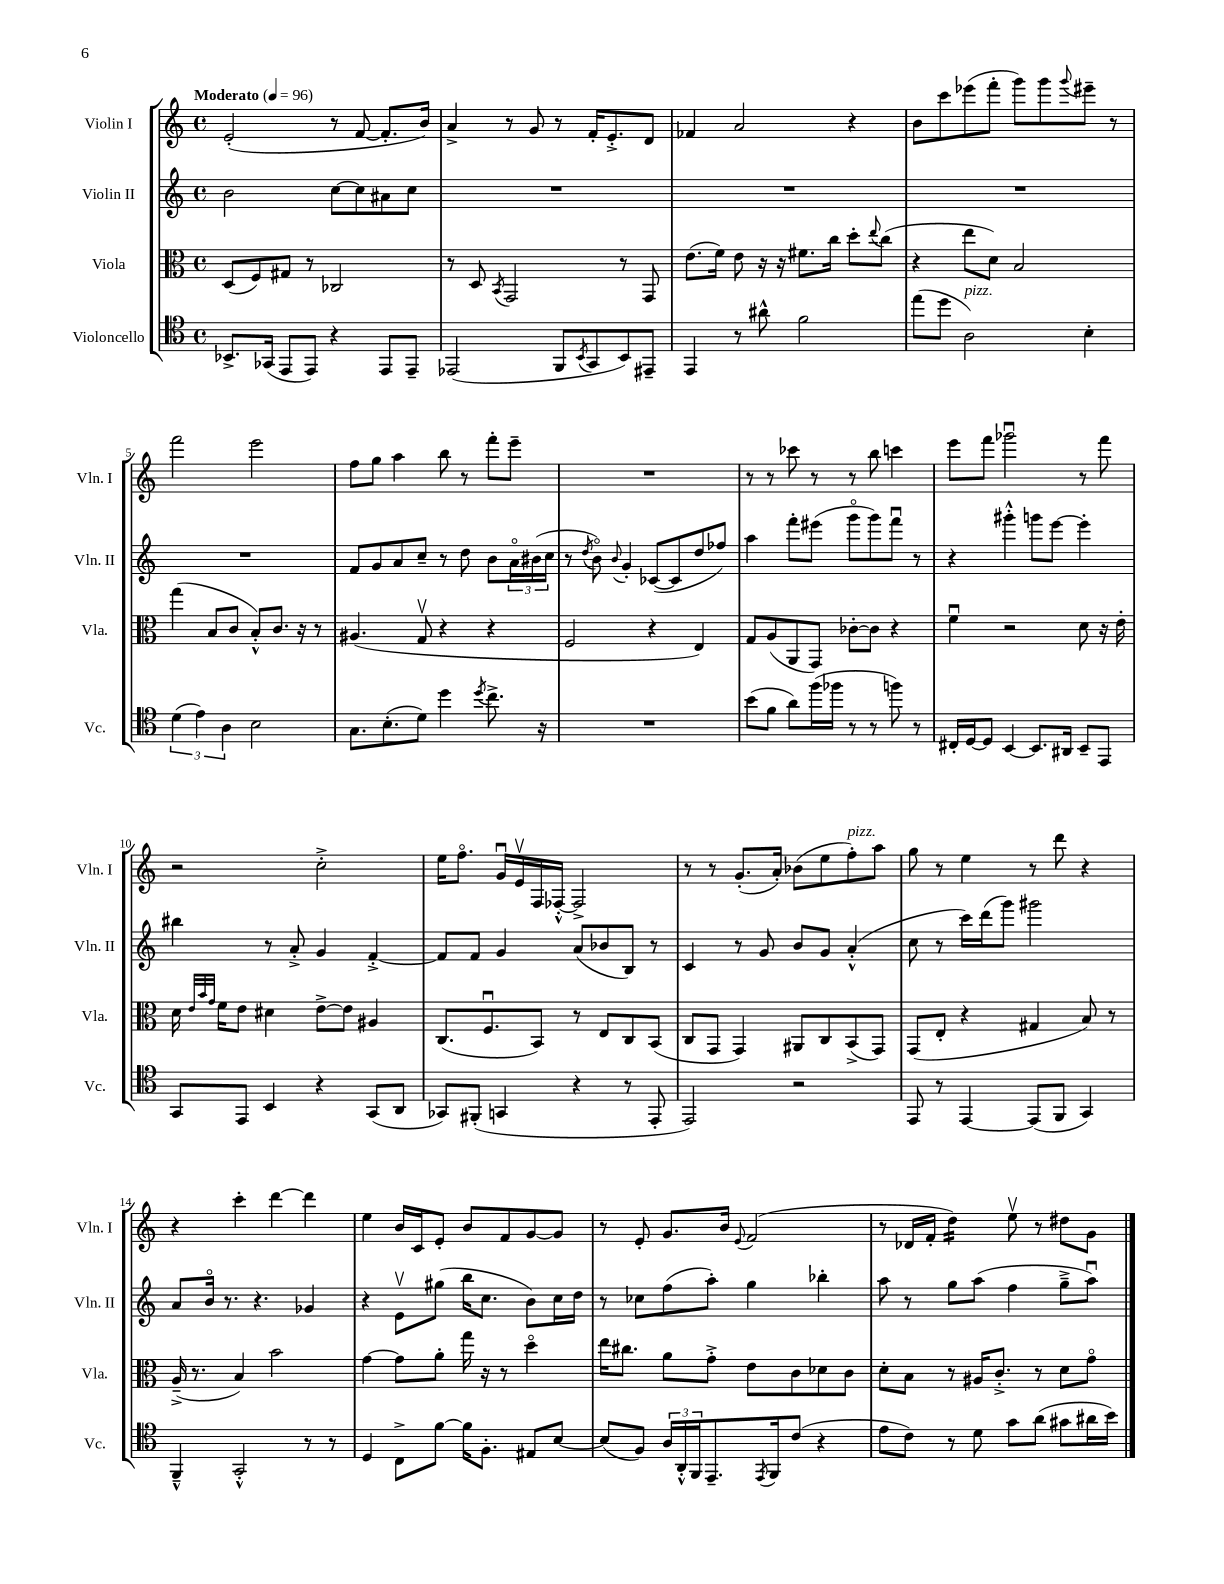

**kern	**kern	**kern	**kern
*staff4	*staff3	*staff2	*staff1
*clefC4	*clefC3	*clefG2	*clefG2
*k[]	*k[]	*k[]	*k[]
*M4/4	*M4/4	*M4/4	*M4/4
*met(c)	*met(c)	*met(c)	*met(c)
*MM96	*MM96	*MM96	*MM96
8.BB-^	(8D	2b	(2e'
.	8F)	.	.
(16GG-	.	.	.
8EE	8G#	.	.
8EE)	8r	.	.
4r	2C-	[8cc	8r
.	.	8cc]	[8f
8EE	.	8a#	8.f']
8EE~	.	8cc	.
.	.	.	16b)
=	=	=	=
(2EE-	8r	1r	4a^
.	8D	.	.
.	8qBB	.	.
.	2GG	.	8r
.	.	.	8g
8FF	.	.	8r
8qBB	.	.	.
8GG	.	.	16f'
.	.	.	8.e'^
8BB)	8r	.	.
8EE#~	8GG	.	8d
=	=	=	=
4EE	(8.e	1r	4f-
.	16f)	.	.
8r	8e	.	2a
8a#^^	16r	.	.
.	16r	.	.
2f	8.f#	.	.
.	16cc	.	.
.	8dd'	.	4r
.	8qqee	.	.
.	(8cc	.	.
=	=	=	=
(8ee	4r	1r	8b
8dd	.	.	8ccc
2A)	8ee	.	(8eee-
.	8d)	.	8fff'
.	2B	.	8ggg)
.	.	.	8ggg
.	.	.	8qqggg
4B'	.	.	8eee#~
.	.	.	8r
=	=	=	=
(6d	(4gg	1r	2fff
6e)	.	.	.
.	8B	.	.
6A	.	.	.
.	8c	.	.
2B	8B'^^)	.	2eee
.	8.c	.	.
.	16r	.	.
.	8r	.	.
=	=	=	=
8.G	(4.A#	8f	8ff
.	.	8g	8gg
(8.B'	.	.	.
.	.	8a	4aa
8d)	8Gv	8cc~	.
4dd	4r	8r	8bb
.	.	8dd	8r
8qdd	.	.	.
8.cc^	4r	8b	8fff'
.	.	24ao	8eee~
.	.	(24b#	.
16r	.	.	.
.	.	24cc	.
=	=	=	=
1r	2F	8r	1r
.	.	8qdd	.
.	.	8bo)	.
.	.	8qqb	.
.	.	4g'	.
.	4r	([8c-	.
.	.	8c-]	.
.	4E)	8dd	.
.	.	8ff-)	.
=	=	=	=
(8b	8G	4aa	8r
8f	(8A	.	8r
8a)	8AA	8fff'	8ccc-
(16ff	8GG)	(8eee#	8r
16ff-	.	.	.
8r	[8c-'	8gggo	8r
8r	8c-]	8ggg)	8bb
8ff)	4r	8fffu	4ccc
8r	.	8r	.
=	=	=	=
16C#'	4fu	4r	8eee
[16D	.	.	.
8D]	.	.	8fff
[4BB	2r	4ggg#'^^	2ggg-u
8.BB]	.	8ggg	.
.	.	[8eee	.
16AA#	.	.	.
8BB~	8d	4eee']	8r
8EE	16r	.	8fff
.	16e'	.	.
=	=	=	=
8GG	16d	4bb#	2r
.	32qqe	.	.
.	32qqb	.	.
.	32qqg	.	.
.	16f	.	.
8EE	8e	.	.
4BB	4d#	8r	.
.	.	8a'^	.
4r	[8e^	4g	2cc'^
.	8e]	.	.
(8GG	4A#	[4f'^	.
8AA	.	.	.
=	=	=	=
8GG-)	(8.C	8f]	16ee
.	.	.	8.ffo
(8FF#'	.	8f	.
.	8.Fu	.	.
4GG	.	4g	16gu
.	.	.	16ev
.	8BB)	.	16F
.	.	.	[16F-'^^
4r	8r	(8a	2F-^]
.	8E	8b-	.
8r	8C	8B)	.
8EE'	(8BB	8r	.
=	=	=	=
2EE)	8C	4c	8r
.	8GG	.	8r
.	4GG)	8r	(8.g'
.	.	8g	.
.	.	.	16a')
2r	8AA#	8b	(8b-
.	8C	8g	8ee
.	(8BB^	(4a'^^	8ff')
.	8GG)	.	8aa
=	=	=	=
8EE	(8GG	8cc	8gg
8r	8E'	8r	8r
[4EE	4r	16ccc)	4ee
.	.	(16ddd	.
.	.	8ggg)	.
(8EE]	4G#	2ggg#	8r
8FF	.	.	8ddd
4GG)	8B)	.	4r
.	8r	.	.
=	=	=	=
4FF~^^	(16A~^	8a	4r
.	8.r	.	.
.	.	16bo	.
.	.	8.r	.
2GG'^^	4B)	.	4ccc'
.	.	4.r	.
.	2b	.	[4ddd
8r	.	4g-	4ddd]
8r	.	.	.
=	=	=	=
4D	[4g	4r	4ee
8C^	8g]	8ev	16b
.	.	.	16c
[8f	8a'	(8gg#	8e'
16f]	16gg	16bb	8b
8.F'	16r	8.cc	.
.	8r	.	8f
8E#	4ddo	8b)	[8g
[8B	.	16cc	8g]
.	.	16dd	.
=	=	=	=
(8B]	16ee	8r	8r
.	8.cc#	.	.
8F)	.	8cc-	8e'
24A	8a	(8ff	8.g
24AA'^^	.	.	.
24FF	.	.	.
8.EE~	8g'^	8aa')	.
.	.	.	16b
.	.	.	8qqe
.	8e	4gg	(2f
8qEE	.	.	.
16FF	.	.	.
(8c	8c	.	.
4r	8d-	4bb-'	.
.	8c	.	.
=	=	=	=
8e	8d'	8aa	8r
8c)	8B	8r	16d-
.	.	.	16f'
8r	8r	8gg	4dd)
8d	16A#	(8aa	.
.	8.c'^	.	.
8g	.	4ff	8eev
(8a	8r	.	8r
8g#	8d	8gg~^	8dd#
16a#	8go	8aau)	8g
16b)	.	.	.
==	==	==	==
*-	*-	*-	*-
